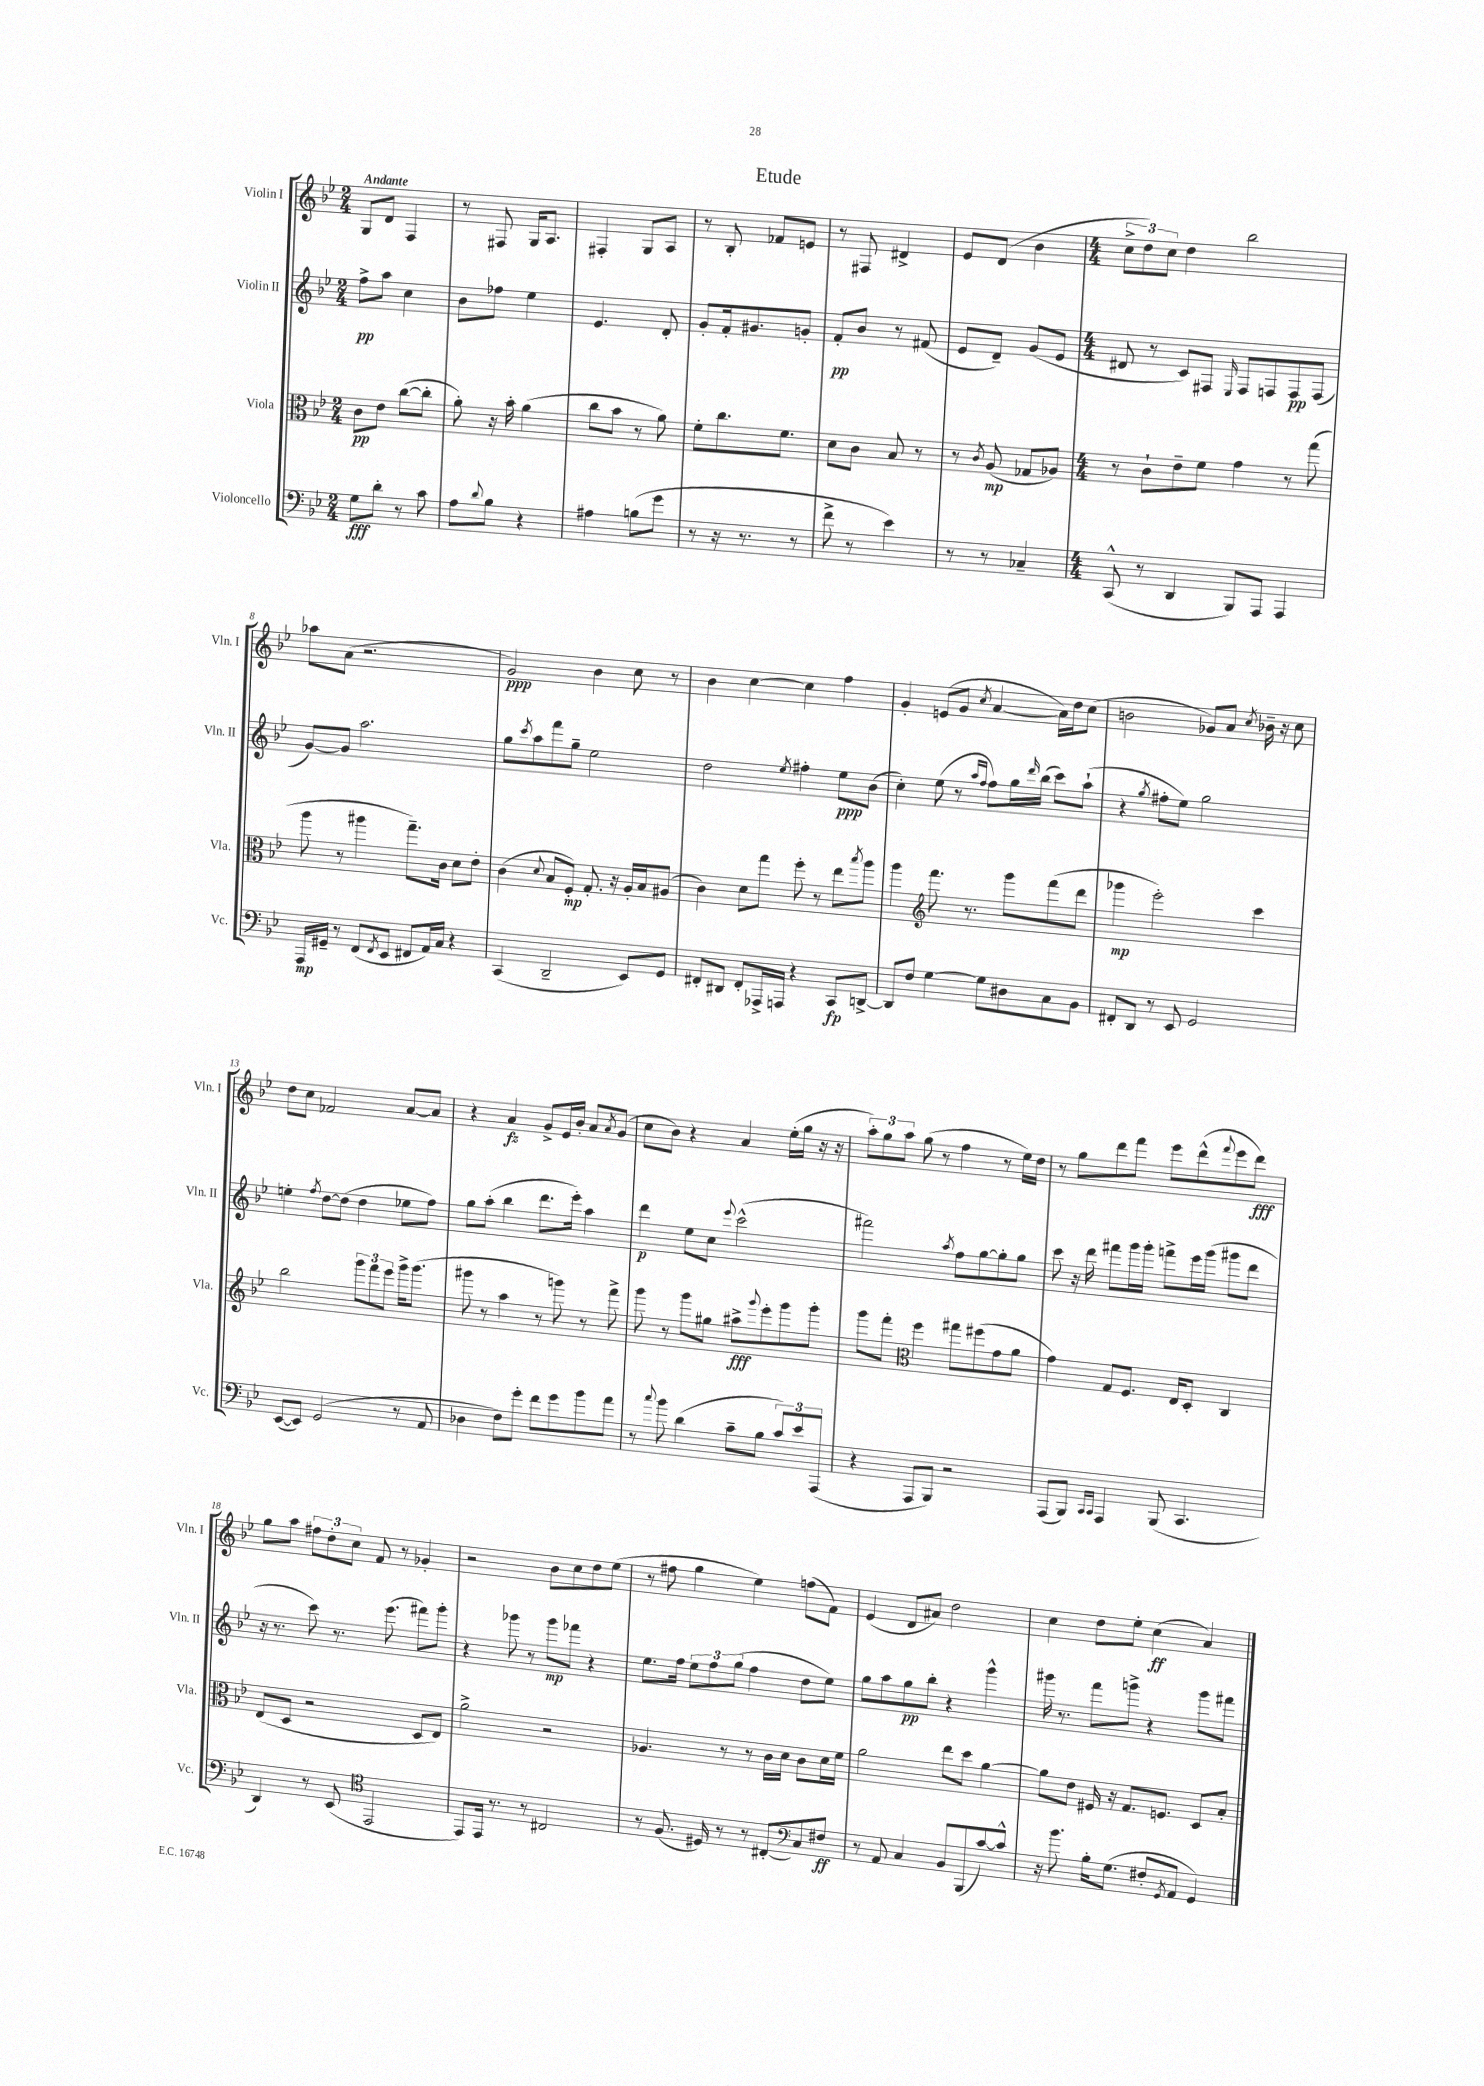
\header { title = "Etude" }
<<
\new StaffGroup <<
\new Staff = "s0" \with { instrumentName = "Violin I" shortInstrumentName = "Vln. I" } {
    \clef treble \key bes \major \numericTimeSignature \time 2/4 \tempo "Andante"
    g8 d'8 f4 |
    r8 fis8 g16 a8. |
    fis4-. g8 a8 |
    r8 bes8-. fes'8 e'8 |
    r8 fis8 dis'4-> |
    ees'8 d'8( bes'4 |
    \numericTimeSignature \time 4/4 \tuplet 3/2 { c''8-> d''8) c''8 } d''4 bes''2 |
    aes''8 a'8( r2. |
    g'2\ppp) bes'4 c''8 r8 |
    bes'4 c''4~ c''4 f''4 |
    g'4-. e'8( g'8 \acciaccatura { c''8 } a'4~ a'16) d''16 c''8( |
    b'2 ges'8) a'8 \acciaccatura { c''8 } bes'16-- r16 c''8 |
    d''8 c''8 fes'2 a'8~ a'8 |
    r4 a'4\fz g'8-> ees'16 bes'16-. a'8 \acciaccatura { a'8 } g'8( |
    c''8 bes'8) r4 a'4 ees''16-.( g''16 r16 r16 |
    \tuplet 3/2 { a''8-.) g''8 a''8 } g''8( r8 f''4 r8 ees''16) d''16 |
    r8 g''8 d'''8 f'''8 ees'''8 d'''8-^( \appoggiatura { f'''8 } ees'''8 d'''8\fff) |
    g''8 a''8 \tuplet 3/2 { fis''8 d''8-. c''8 } f'8 r8 ges'4-. |
    r2 bes'8 c''8 d''8 ees''8( |
    r8 fis''8 g''4 ees''4) f''8( f'8) |
    ees'4( d'8 ais'8) d''2 |
    c''4 d''8 ees''8-. c''4\ff( a'4) \bar "|." |
}
\new Staff = "s1" \with { instrumentName = "Violin II" shortInstrumentName = "Vln. II" } {
    \clef treble \key bes \major \numericTimeSignature \time 2/4
    f''8->\pp a''8 c''4 |
    bes'8 fes''8 ees''4 |
    ees'4. d'8-. |
    g'8-. f'16-. gis'8. g'8-. |
    f'8-.\pp bes'8 r8 fis'8( |
    ees'8 d'8--) g'8( ees'8 |
    \numericTimeSignature \time 4/4 dis'8 r8 c'8) fis8 \grace { ees16 } fis8 f8 f8\pp f8( |
    g'8~) g'8 a''2. |
    g''8 \acciaccatura { c'''8 } a''8 f'''8 g''8-- ees''2 |
    d''2 \acciaccatura { ees''8 } fis''4-. ees''8\ppp bes'8( |
    c''4-.) ees''8( r8 \grace { a''16 f''16 } f''8) g''16 \grace { d'''16 } bes''16( c'''8) a''8-!( |
    r4 \acciaccatura { g''8 } fis''8-. ees''8) g''2 |
    e''4-. \acciaccatura { f''8 } d''8~ d''8( d''4 ees''8 f''8) |
    g''8 a''8-.( bes''4 d'''8. ees'''16-.) a''4 |
    d'''4\p ees''8 c''8 \appoggiatura { ees'''8 } c'''2-^( |
    fis'''2) \acciaccatura { a''8 } f''8 g''8~ g''8-. g''8 |
    c'''8 r16 d'''16 fis'''8 g'''16 g'''16-. f'''8-> ees'''16 g'''16( gis'''8 d'''8 |
    r16 r8. c'''8) r8. ees'''8.( fis'''8) g'''8-. |
    r4 ges'''8 r8 ges'''8\mp fes'''8 r4 |
    ees''8. f''16 \tuplet 3/2 { ees''8 f''8 g''8( } f''4 d''8 ees''8) |
    g''8 a''8 g''8\pp bes''8-. r4 g'''4-^ |
    gis'''16 r8. f'''8 g'''8-> r4 g'''8 fis'''8 \bar "|." |
}
\new Staff = "s2" \with { instrumentName = "Viola" shortInstrumentName = "Vla." } {
    \clef alto \key bes \major \numericTimeSignature \time 2/4
    c'8\pp ees'8 c''8~( c''8-. |
    a'8-.) r16 bes'16-. a'4( |
    c''8 bes'8 r8 a'8) |
    f'8-. c''8. f'8. |
    d'8 c'8 bes8 r8 |
    r8 \acciaccatura { c'8 } a8\mp( ges8 aes8) |
    \numericTimeSignature \time 4/4 r8 c'8-! ees'8-- f'8 g'4 r8 g''8( |
    a''8 r8 ais''4 g''8.--) c'16 d'8 ees'8-. |
    c'4( \appoggiatura { d'8 } bes8 f8-.\mp) g8.-. r16 a16-. bes16 ais8( |
    c'4) d'8 g''8 f''8-. r8 ees''8 \acciaccatura { bes''8 } a''8 |
    a''4 \clef treble f'''8. r8. g'''8 f'''8( d'''8 |
    ges'''4\mp ees'''2-.) c'''4 |
    bes''2 \tuplet 3/2 { g'''8 f'''8 ees'''8 } g'''16-> g'''8.( |
    gis'''8 r8 a''4 r8 g'''8) r8 f'''8-> |
    g'''8 r8 g'''8 gis''8 ais''8->\fff \appoggiatura { g'''8 } ees'''8-. g'''8 g'''8-. |
    g'''8 f'''8-. \clef alto f''4 gis''8 fis''8( g'8 a'8 |
    g'4) g8 f8. ees16 d8-. c4 |
    ees8( d8 r2 d8 ees8) |
    a'2-> r2 |
    aes4. r8 r8 c'16 d'16 c'8 d'16 f'16 |
    a'2 ees''8 d''8 a'4~ |
    a'8 ees'8 fis16 r16 g8. f8. d8 bes8-. \bar "|." |
}
\new Staff = "s3" \with { instrumentName = "Violoncello" shortInstrumentName = "Vc." } {
    \clef bass \key bes \major \numericTimeSignature \time 2/4
    g8\fff d'8-. r8 c'8 |
    a8 \appoggiatura { d'8 } bes8 r4 |
    ais4 b8( g'8 |
    r8 r16 r8. r8 |
    f'8-> r8 ees'4) |
    r8 r8 ces4-- |
    \numericTimeSignature \time 4/4 c,8-^( r8 d,4 bes,,8) a,,8 a,,4 |
    a,,16\mp gis,16-- r8 f,8( \acciaccatura { f,8 } ees,8 fis,8 a,16) c16 r4 |
    c,4( d,2-- ees,8) g,8 |
    fis,8-. dis,8 fis,8-. aes,,16-> a,,16 r4 c,8\fp d,8~-> |
    d,8 f8 g4~ g8 dis8 c8 bes,8 |
    fis,8-. d,8 r8 ees,8 g,2 |
    ees,8~( ees,8) g,2( r8 a,8 |
    des4 f8) g'8-. f'8 g'8 bes'8 a'8 |
    r8 \appoggiatura { c''8 } bes'8 d'4( c'8-- bes8 \tuplet 3/2 { c'8) ees'8 a,,8( } |
    r4 a,,8 bes,,8) r2 |
    a,,8( bes,,8) \grace { c,16 c,16 } a,,4 bes,,8( c,4. |
    d,4) r8 ees,8( \clef tenor ees,2 |
    ees,8) ees,16 r8. r8 cis2 |
    r8 f8.( dis16) r8 r8 cis8~-. cis8 fis8\ff |
    \clef bass r8 a,8 c4 bes,8 bes,,8( c'8~) c'8-^ |
    r16 bes'8. bes16-. g8.( fis8-. \acciaccatura { g,8 } a,8 g,4) \bar "|." |
}
>>
>>
